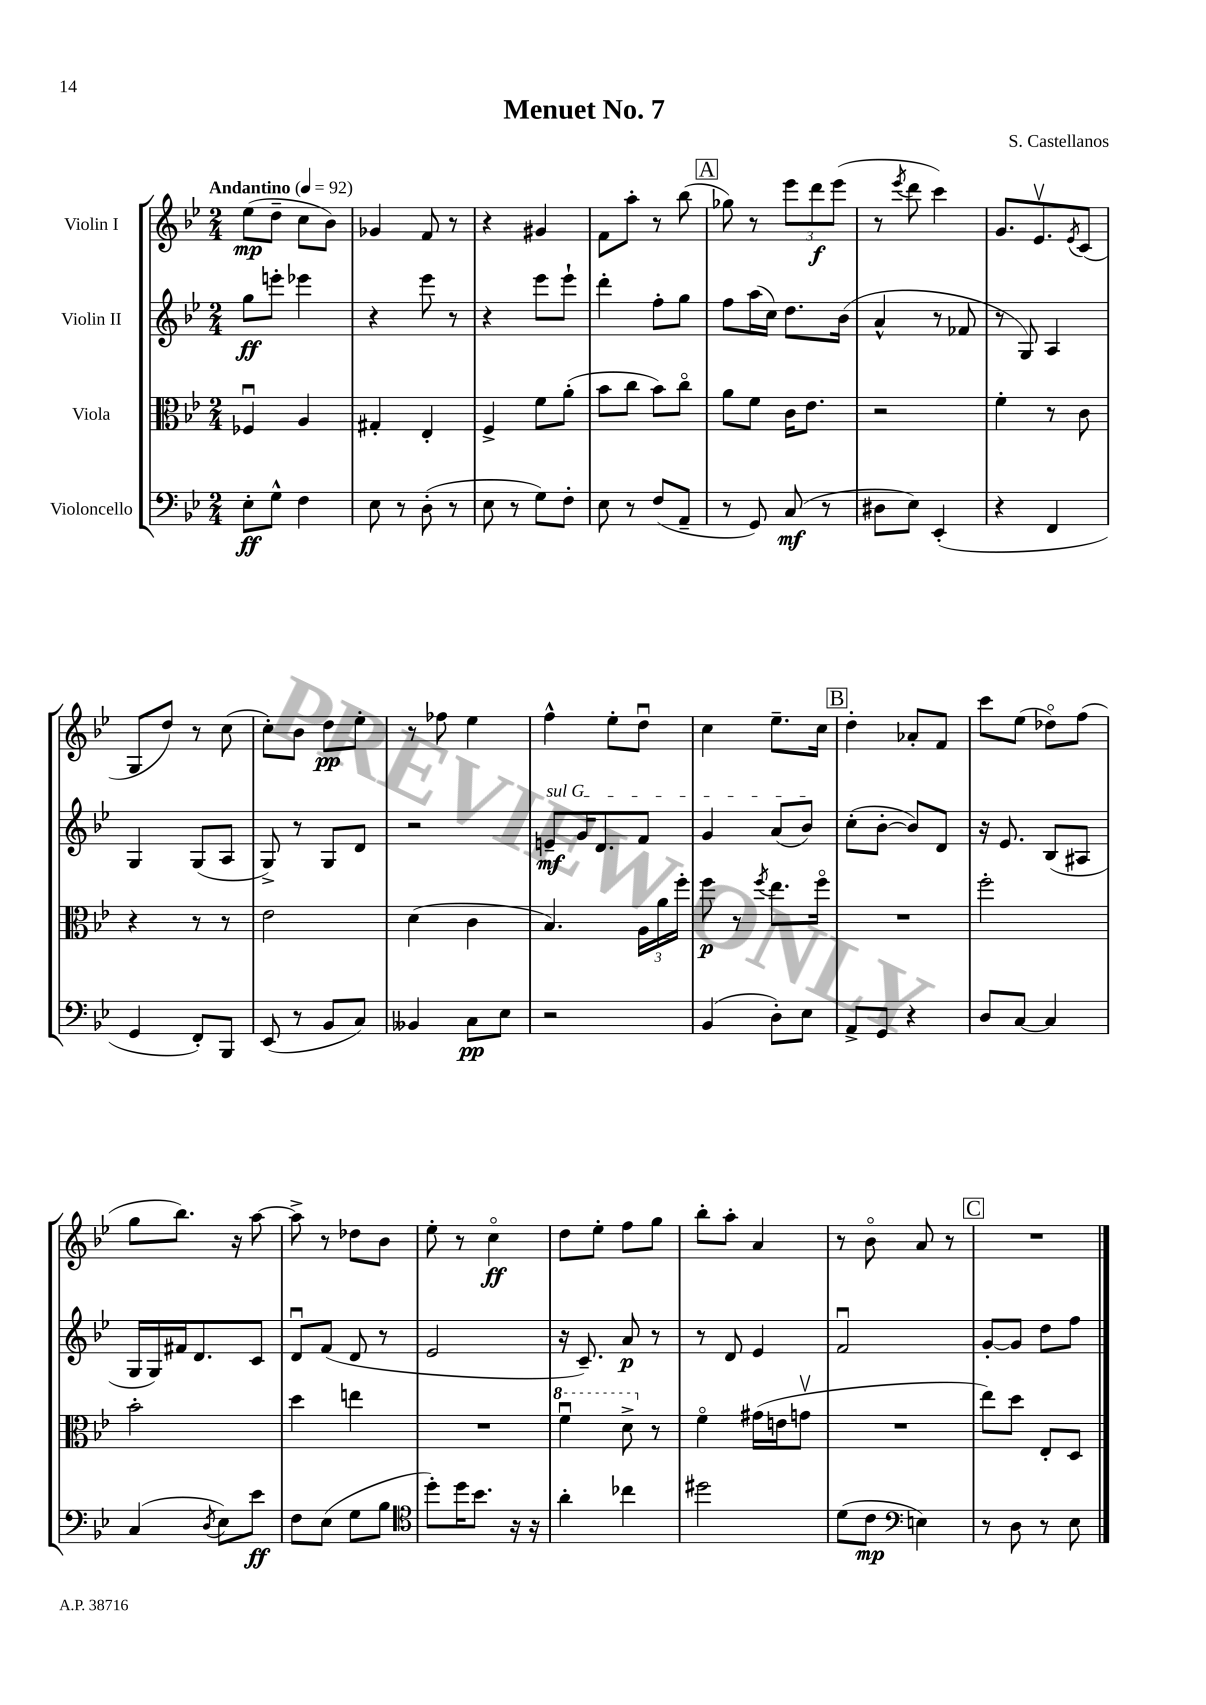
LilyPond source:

\header { title = "Menuet No. 7" composer = "S. Castellanos" }
<<
\new StaffGroup <<
\new Staff = "s0" \with { instrumentName = "Violin I" } {
    \clef treble \key bes \major \numericTimeSignature \time 2/4 \tempo "Andantino" 4 = 92
    ees''8\mp( d''8-- c''8 bes'8) |
    ges'4 f'8 r8 |
    r4 gis'4 |
    f'8 a''8-. r8 bes''8( |
    \mark \markup { \box "A" } ges''8) r8 \tuplet 3/2 { ees'''8 d'''8\f ees'''8( } |
    r8 \acciaccatura { ees'''8 } d'''8 c'''4) |
    g'8. ees'8.\upbow \acciaccatura { ees'8 } c'8( |
    g8 d''8) r8 c''8( |
    c''8-.) bes'8 d''8\pp ees''8-. |
    r8 fes''8 ees''4 |
    f''4-^ ees''8-. d''8\downbow |
    c''4 ees''8.-- c''16 |
    \mark \markup { \box "B" } d''4-. aes'8-. f'8 |
    c'''8 ees''8( des''8\flageolet) f''8( |
    g''8 bes''8.) r16 a''8~ |
    a''8-> r8 des''8 bes'8 |
    ees''8-. r8 c''4\flageolet\ff |
    d''8 ees''8-. f''8 g''8 |
    bes''8-. a''8-. a'4 |
    r8 bes'8\flageolet a'8 r8 |
    \mark \markup { \box "C" } R2 \bar "|." |
}
\new Staff = "s1" \with { instrumentName = "Violin II" } {
    \clef treble \key bes \major \numericTimeSignature \time 2/4
    g''8\ff e'''8-. ees'''4 |
    r4 ees'''8 r8 |
    r4 ees'''8 ees'''8-! |
    d'''4-. f''8-. g''8 |
    \mark \markup { \box "A" } f''8 a''16( c''16) d''8. bes'16( |
    a'4-^ r8 fes'8 |
    r8 g8) a4 |
    g4 g8( a8 |
    g8->) r8 g8 d'8 |
    r2 |
    \once \override TextSpanner.bound-details.left.text = \markup { \italic "sul G" } e'8--\mf\startTextSpan g'16 d'8. f'8 |
    g'4 a'8( bes'8\stopTextSpan) |
    \mark \markup { \box "B" } c''8-.( bes'8~-. bes'8) d'8 |
    r16 ees'8. bes8( ais8 |
    g16 g16) fis'16 d'8. c'8 |
    d'8\downbow f'8( d'8 r8 |
    ees'2 |
    r16 c'8.--) a'8\p r8 |
    r8 d'8 ees'4 |
    f'2\downbow |
    \mark \markup { \box "C" } g'8~-. g'8 d''8 f''8 \bar "|." |
}
\new Staff = "s2" \with { instrumentName = "Viola" } {
    \clef alto \key bes \major \numericTimeSignature \time 2/4
    fes4\downbow a4 |
    gis4-. ees4-. |
    f4-> f'8 a'8-.( |
    bes'8 c''8 bes'8) c''8\flageolet |
    \mark \markup { \box "A" } a'8 f'8 c'16 ees'8. |
    r2 |
    f'4-. r8 c'8 |
    r4 r8 r8 |
    ees'2 |
    d'4( c'4 |
    bes4.) \tuplet 3/2 { a16 a'16 f''16-. } |
    f''8\p r8 \acciaccatura { f''8 } ees''8. f''16\flageolet |
    \mark \markup { \box "B" } R2 |
    f''2-. |
    bes'2-. |
    d''4 e''4 |
    R2 |
    \ottava #1 f''4\downbow d''8-> \ottava #0 r8 |
    f'4\flageolet gis'16( e'16 g'8\upbow |
    R2 |
    \mark \markup { \box "C" } ees''8) d''8 ees8-. d8 \bar "|." |
}
\new Staff = "s3" \with { instrumentName = "Violoncello" } {
    \clef bass \key bes \major \numericTimeSignature \time 2/4
    ees8-.\ff g8-^ f4 |
    ees8 r8 d8-.( r8 |
    ees8 r8 g8) f8-. |
    ees8 r8 f8( a,8-- |
    \mark \markup { \box "A" } r8 g,8) c8\mf( r8 |
    dis8 ees8) ees,4-.( |
    r4 f,4 |
    g,4 f,8-.) bes,,8 |
    ees,8( r8 bes,8 c8) |
    beses,4 c8\pp ees8 |
    r2 |
    bes,4( d8-.) ees8 |
    \mark \markup { \box "B" } a,8-> g,8 r4 |
    d8 c8~ c4 |
    c4( \acciaccatura { d8 } ees8) ees'8\ff |
    f8 ees8( g8 bes8 |
    \clef tenor d''8-.) d''16 bes'8. r16 r16 |
    a'4-. ces''4 |
    dis''2 |
    d'8( c'8\mp \clef bass e4) |
    \mark \markup { \box "C" } r8 d8 r8 ees8 \bar "|." |
}
>>
>>
\layout { \context { \Score \remove "Bar_number_engraver" } }
